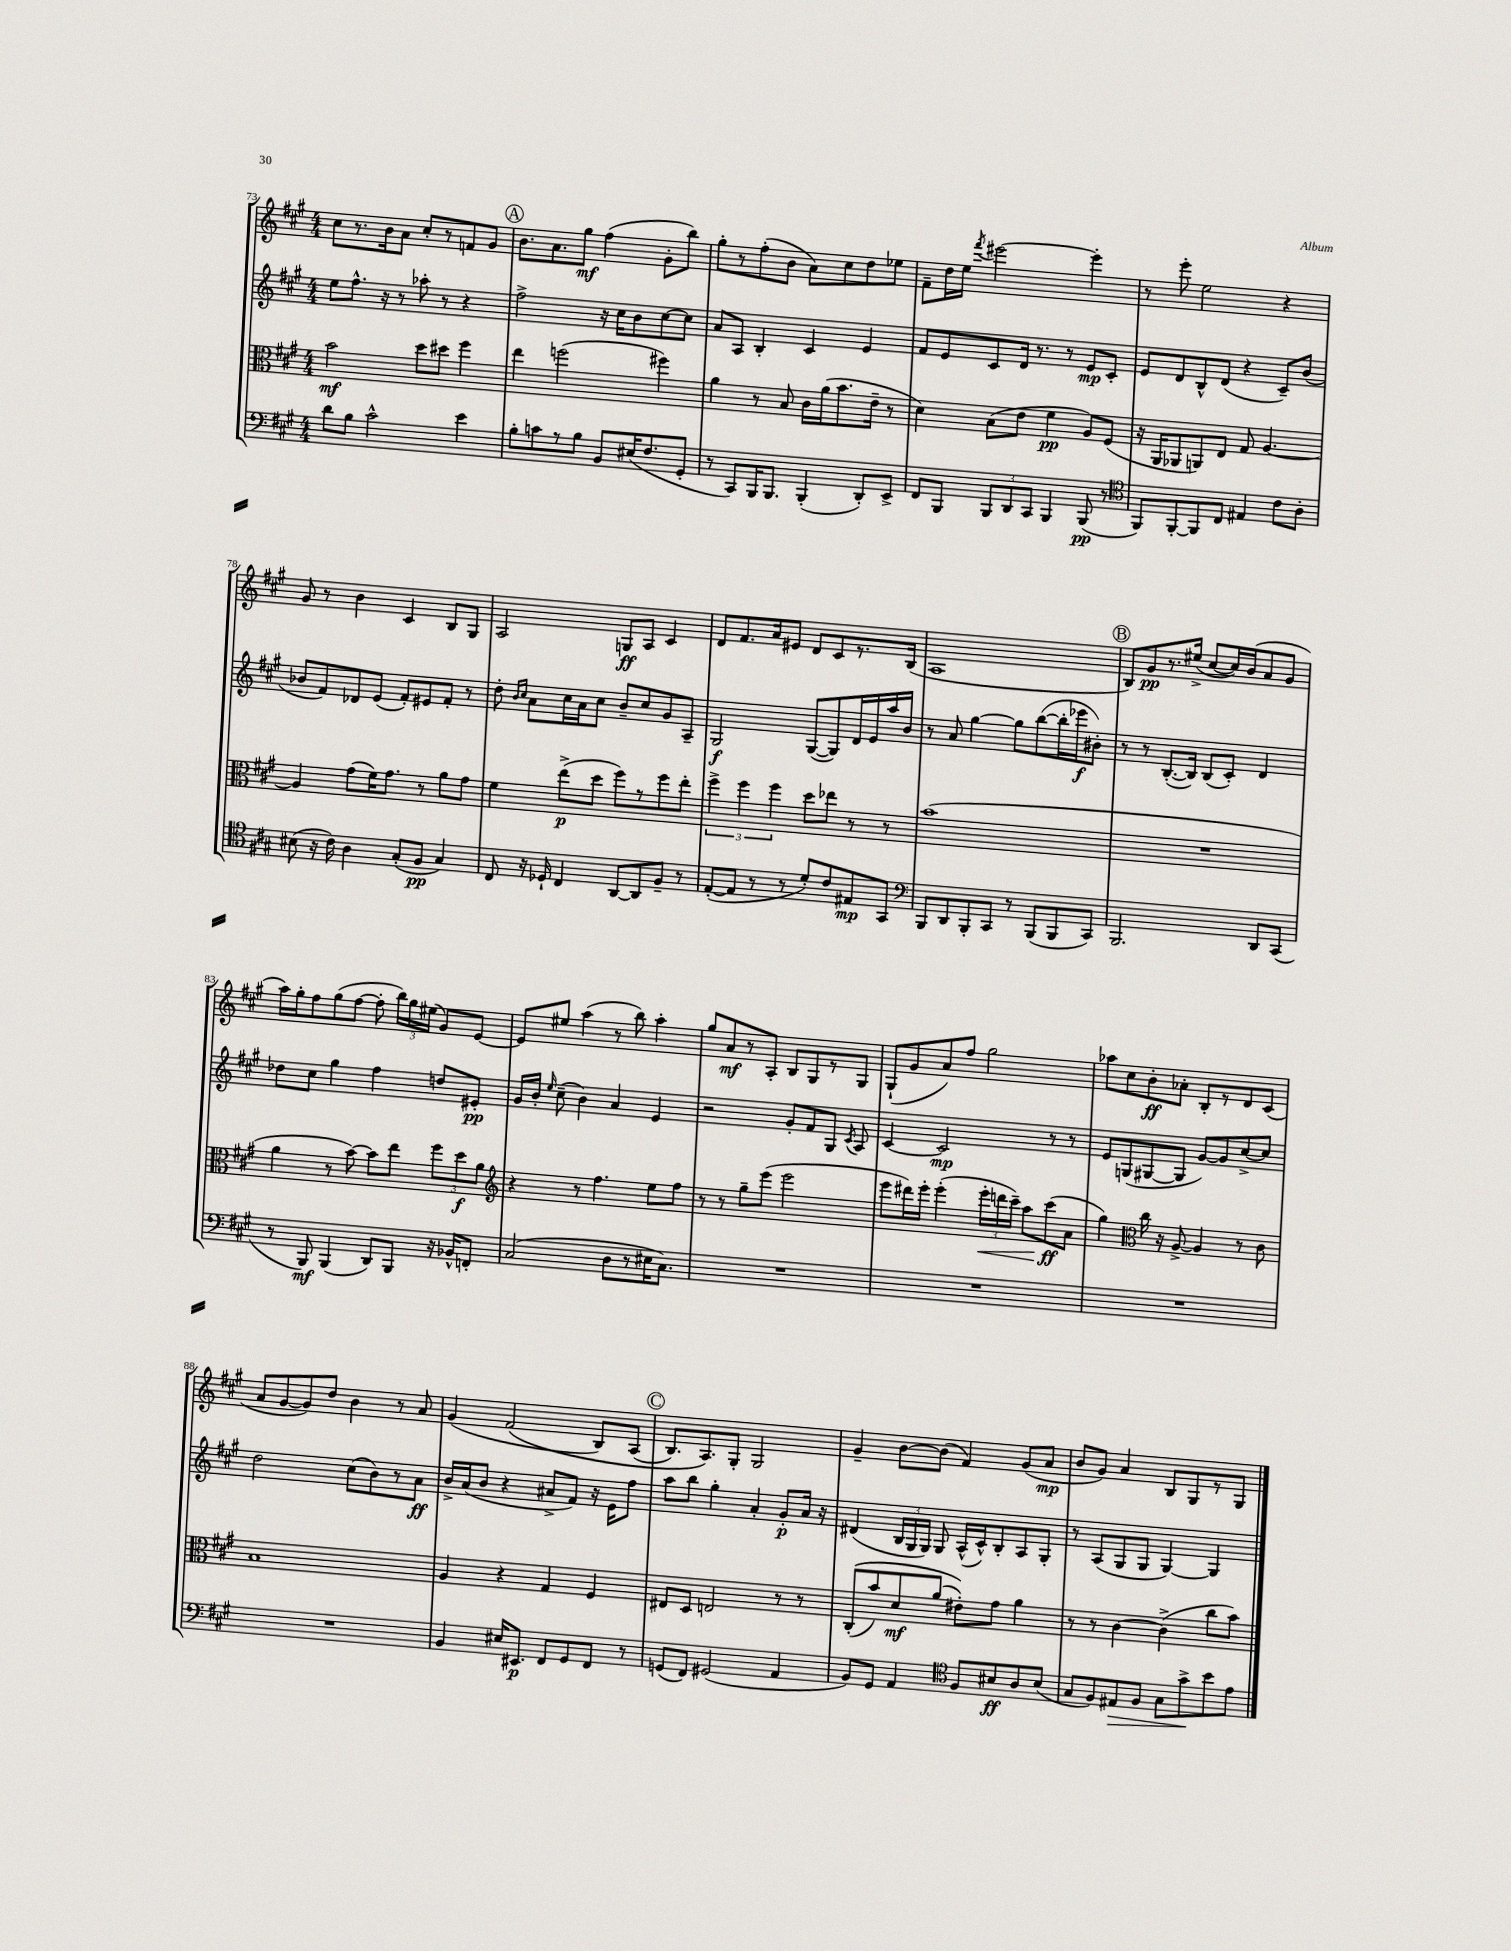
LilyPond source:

<<
\new StaffGroup <<
\new Staff = "s0" {
    \clef treble \key a \major \numericTimeSignature \time 4/4
    \autoBeamOff cis''8[ r8. b'16 a'8] cis''8[-. r8 f'8 gis'8] |
    \mark \markup { \circle "A" } b'8.[ a'8. gis''8]\mf fis''4( gis'8[-. b''8]) |
    gis''8[-. r8 fis''8-.( b'8] a'8[) cis''8 d''8 ees''8] |
    fis'8[-- d''16 e''16] \acciaccatura { fis'''8 } eis'''2~ eis'''4-. |
    r8 e'''8-. e''2 r4 |
    gis'8 r8 b'4 cis'4 b8[ gis8] |
    a2 g8[\ff a8] cis'4 |
    d'8[ fis'8. a'16 eis'8] d'8[ cis'8 r8. b16]( |
    a1 |
    \mark \markup { \circle "B" } b8[) gis'8\pp r8. eis''16]->( cis''8[~ cis''16) b'16( a'8 gis'8] |
    a''16[) gis''16-. fis''8 gis''8( fis''8]~ fis''8-. \tuplet 3/2 { b''16[) gis''16 eis''16]( } gis'8[) e'8]~ |
    e'8[ eis''8] a''4( r8 b''8) a''4-. |
    gis''8[ a'8\mf r8 a8]-. b8[ gis8 r8 gis8] |
    gis8[-!( gis'8 a'8) fis''8] gis''2 |
    aes''8[ cis''8 b'8-.\ff aes'8]-. b8[-. r8 d'8 cis'8]( |
    a'8[ gis'8~ gis'8) d''8] b'4 r8 a'8 |
    gis'4( fis'2\( b8[) a8]( |
    \mark \markup { \circle "C" } b8.[) a8.\) gis8]-. gis2 |
    gis'4-- b'8[~ b'8]( fis'4) gis'8[( a'8]\mp |
    b'8[ gis'8]) a'4 b8[ gis8 r8 gis8] \bar "|." |
}
\new Staff = "s1" {
    \clef treble \key a \major \numericTimeSignature \time 4/4
    \autoBeamOff e''8[ fis''8.]-^ r16 r8 aes''8-. r8 r4 |
    \mark \markup { \circle "A" } fis''2-> r16 cis''16[ b'8 cis''8~ cis''8] |
    a'8[ a8] b4-. cis'4 e'4 |
    fis'8[ e'8 cis'8 d'16] r8. r8 e'8[\mp cis'8]-. |
    e'8[ d'8 b8-^ d'8]( r4 cis'8[--) b'8]( |
    bes'8[ fis'8) des'8 e'8]( fis'8[-.) eis'8 fis'8]-. r8 |
    d''8-. \grace { b'16[ cis''16] } a'8[ cis''16 a'16 cis''8] b'8[-- cis''8 gis'8 a8]-- |
    gis2\f gis8[~( gis8) d'16 e'16 a''16 b'16] |
    r8 a'8 gis''4~ gis''8[ b''8~( b''16-. ees'''16\f bis'8]-.) |
    \mark \markup { \circle "B" } r8 r8 b8.[~-.( b16]) b8[( cis'8]-.) d'4 |
    des''8[ cis''8] gis''4 fis''4 d''8[ eis'8]-.\pp |
    gis'16[ b'16]-. \grace { e''16 } cis''8--( b'4) a'4 e'4 |
    r2 gis'8[-. fis'8 gis8] \acciaccatura { cis'8 } a8 |
    cis'4~ cis'2\mp r8 r8 |
    e'8[ g8( gis8~ gis8] gis'8[~) gis'8 cis''8~-> cis''8] |
    d''2 cis''8[( b'8) r8 a'8]\ff |
    b'16[-> a'16( b'8] r4 ais'8[-> fis'8]) r16 e'16[ fis''8] |
    \mark \markup { \circle "C" } a''8[ b''8] gis''4-. a'4-. gis'8[-.\p a'16] r16 |
    dis'4( \tuplet 3/2 { b16[ gis16 gis16]) } gis8 a16[-^( cis'16-^) b8-. a8 gis8]-. |
    r8 a8[( gis8 gis8] gis4~) gis4 \bar "|." |
}
\new Staff = "s2" {
    \clef alto \key a \major \numericTimeSignature \time 4/4
    \autoBeamOff b'2\mf d''8[ dis''8] fis''4 |
    \mark \markup { \circle "A" } e''4 f''2( fis''4) |
    a'4 r8 b8 cis'16[ a'16( b'8. e'16]-- r8 |
    d'4) b8[( e'8] fis'4\pp a8[) fis8]( |
    r16 a,16[ aes,8 a,8) e8] gis8 a4.~ |
    a4 gis'8[( fis'16) gis'8.] r8 a'8[ gis'8] |
    fis'4 e''8[->\p( d''8] fis''8[) r8 fis''8 e''8]-. |
    \tuplet 3/2 { fis''4-> fis''4 fis''4 } d''8[ ees''8] r8 r8 |
    b'1( |
    \mark \markup { \circle "B" } R1 |
    a'4 r8 b'8~) b'8[ e''8] \tuplet 3/2 { fis''8[ d''8\f a'8] } |
    \clef treble r4 r8 fis''4. e''8[ fis''8] |
    r8 r8 gis''8[-- e'''8]( e'''2 |
    e'''8[ dis'''16) e'''16]-. e'''4-.( \tuplet 3/2 { e'''16[-.\< d'''16 cis'''16]--) } a''8[ cis'''8\ff\!( a'8] |
    gis''4) \clef alto cis''16 r16 a8~-> a4 r8 cis'8 |
    b1 |
    a4 r4 gis4 fis4 |
    \mark \markup { \circle "C" } eis8[ d8] e2 r8 r8 |
    cis8[-.(\( b'8) d'8\mf a'8]( eis'8[-.)\) gis'8] a'4 |
    r8 r8 cis'4~ cis'4->( cis''8[ b'8]) \bar "|." |
}
\new Staff = "s3" {
    \clef bass \key a \major \numericTimeSignature \time 4/4
    \autoBeamOff d'8[ b8] cis'2-^ e'4 |
    \mark \markup { \circle "A" } b8[-. c'8 r8 b8] b,8[ eis16( fis8. gis,8]-. |
    r8 cis,8[) b,,16 b,,8.] b,,4-.( d,8[-.) e,8]-> |
    fis,8[ b,,8] \tuplet 3/2 { b,,8[ d,8 cis,8] } b,,4 b,,8\pp( r8 |
    \clef tenor fis,8[) fis,8~-. fis,8 cis8] eis4 cis'8[ a8]-. |
    bis8( r16 cis'16) a4 gis8[-.( fis8]\pp gis4) |
    cis8 r16 des16-! cis4 a,8[~ a,8 fis8]-- r8 |
    e8[~-.( e8] r8 r8 d'8[-.) cis'8 eis8\mp gis,8] |
    \clef bass b,,8[ d,8 b,,8-. cis,8] r8 b,,8[( b,,8 cis,8]) |
    \mark \markup { \circle "B" } b,,2. d,8[ cis,8]( |
    r8 b,,8\mf) b,,4( d,8[) b,,8] r16 bes,16[-^ f,8]-. |
    cis2( d8[ r8 eis16 cis8.]) |
    R1 |
    R1 |
    R1 |
    R1 |
    b,4 eis16[ eis,8.]\p fis,8[ gis,8 fis,8] r8 |
    \mark \markup { \circle "C" } g,8[( fis,8]) gis,2( a,4 |
    b,8[) gis,8] a,4 \clef tenor fis8[ bis8\ff a8 bis8]( |
    gis8[ fis8) eis8\> fis8] gis8[ gis'8->\! b'8 e'8] \bar "|." |
}
>>
>>
\layout { \context { \Score currentBarNumber = #73 } }
